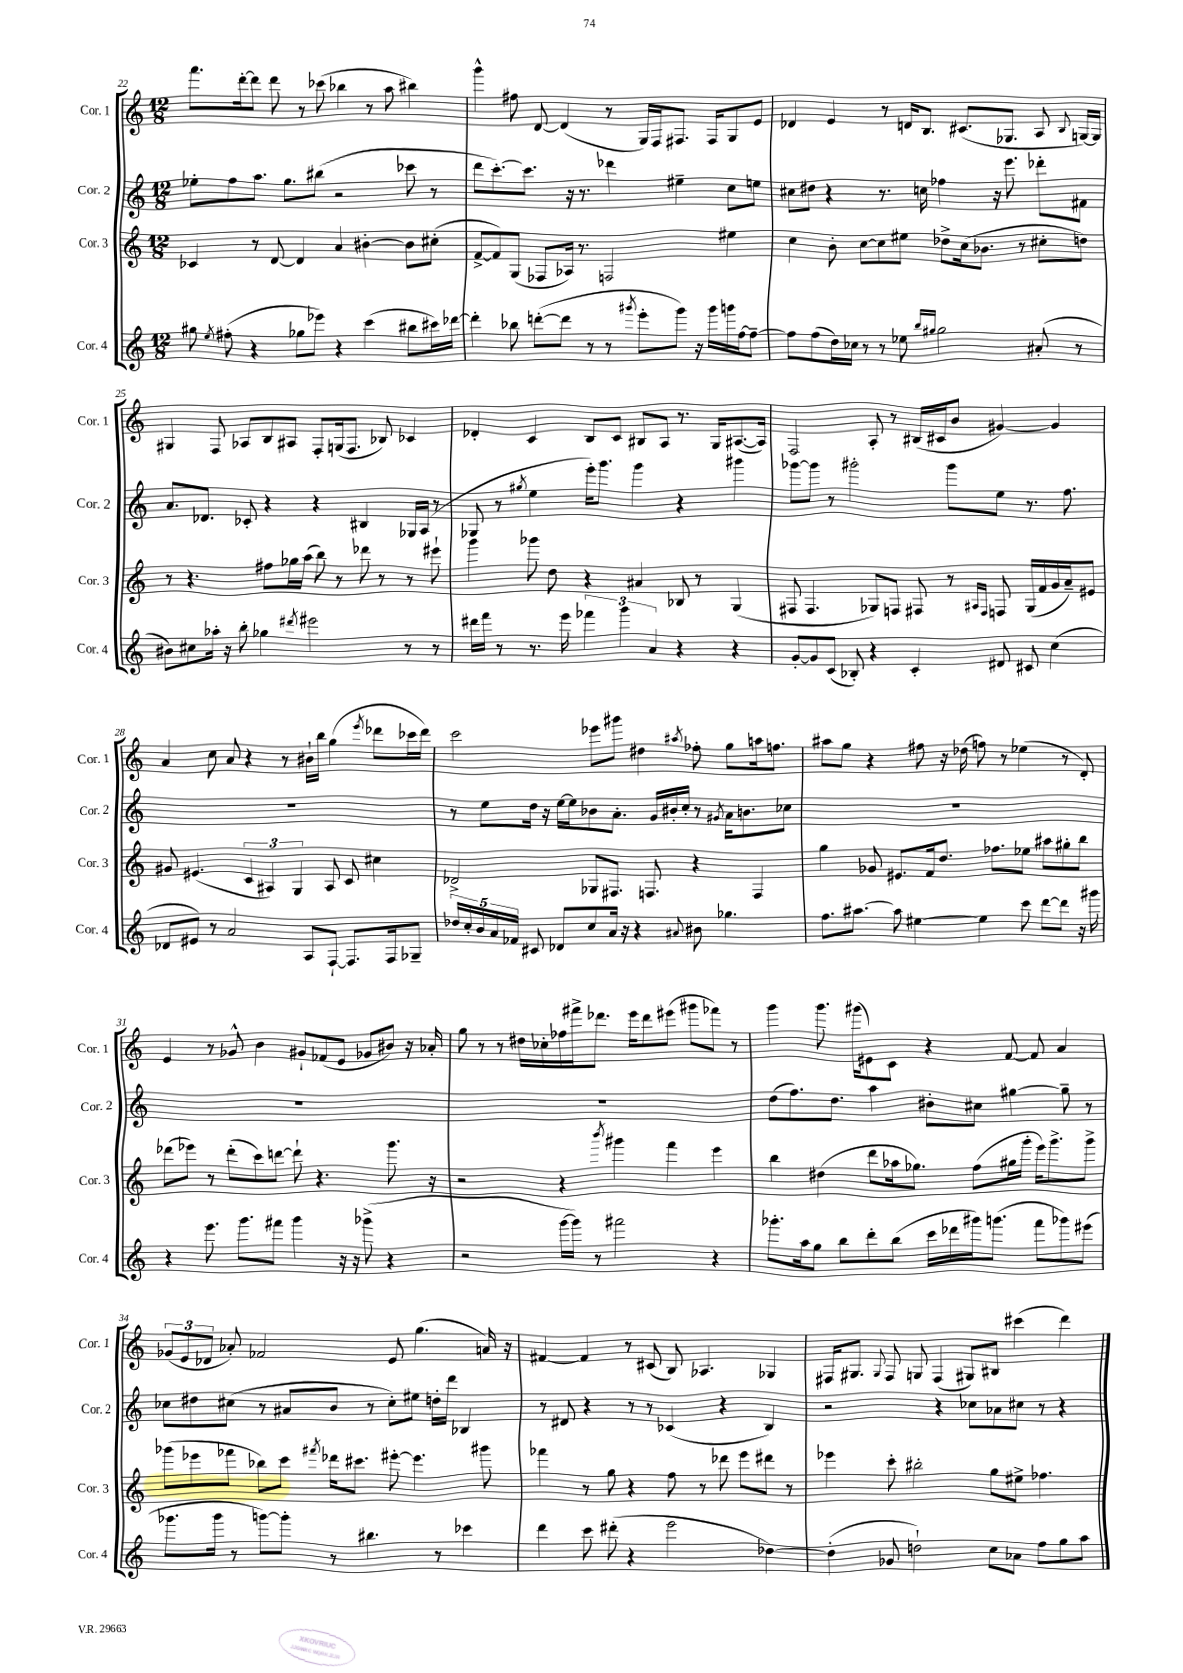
<<
\new StaffGroup <<
\new Staff = "s0" \with { instrumentName = "Cor. 1" shortInstrumentName = "Cor. 1" } {
    \clef treble \key c \major \numericTimeSignature \time 12/8
    \autoBeamOff f'''8.[ d'''16~-. d'''8] d'''8 r8 ces'''8( bes''4 r8 a''8 bis''4) |
    g'''4-^ fis''8 d'8~ d'4( r8 g16[) f16 fis8.] fis16[ g8 e'8] |
    des'4 e'4 r8 d'16[ b8.] cis'8.[( ges8.] a8 \appoggiatura { b8 } g16[~) g16] |
    gis4 f8 aes8[ b8 ais8] f8[-. g16( f8.] bes8) ces'4 |
    des'4-. c'4 b8[ c'8] bis8[ a8] r8. g16[ ais8.~( ais16]) |
    f2 a8-. r8 bis16[( cis'16 b'8] gis'4~) gis'4 |
    a'4 c''8 a'8 r4 r8 bis'16[-! b''16] g''4( \acciaccatura { e'''8 } des'''8[ ces'''16 des'''16]) |
    c'''2 ees'''8[ gis'''8] dis''4 \acciaccatura { ais''8 } fes''8-. g''8[ a''16 f''8.] |
    ais''8[ g''8] r4 fis''8 r16 des''16( f''8) r8 ees''4( r8 d'8-.) |
    e'4 r8 ges'8-^ b'4 gis'8[-! fes'8( e'8] ges'8[ bis'8]) r16 aes'16-. |
    g''8 r8 r8 dis''16[ ces''16-. fes''16 fis'''16-> des'''8.] e'''16[ des'''8 eis'''8]( gis'''8[ fes'''8]) r8 |
    g'''4 g'''8. gis'''16[( eis'8) c'8] r4 f'8~ f'8 a'4 |
    \tuplet 3/2 { ges'8[( e'8 des'8] } aes'8-.) fes'2 e'8 g''4.( a'16) r16 |
    fis'4~ fis'4 r8 cis'8( b8) aes4. ges4 |
    fis16[ gis8.] \appoggiatura { gis8 } fis8 g8 fis4( gis8[) bis8] cis'''4( d'''4) \bar "|." |
}
\new Staff = "s1" \with { instrumentName = "Cor. 2" shortInstrumentName = "Cor. 2" } {
    \clef treble \key c \major \numericTimeSignature \time 12/8
    \autoBeamOff ees''8[-. f''8 a''8.] g''8.[ bis''8]( r2 ces'''8 r8 |
    d'''8[ c'''8.~-.) c'''8.] r16 r8. des'''4 eis''4-- c''8[ e''8] |
    cis''8[ dis''8] r4 r8. c''16 fes''4 r16 e'''8. des'''8[-. fis'8] |
    a'8.[ des'8.] ces'8-. r4 r4 bis4 ges16[ a16]( r8 |
    ges8 r8 \acciaccatura { gis''8 } e''4 e'''16[-.) g'''8.] g'''4 r4 gis'''4 |
    ges'''8[~ ges'''8] r8 gis'''2-. gis'''8[ e''8] r8. f''8. |
    R1. |
    r8 e''8[ d''16] r16 e''16[~ e''16 bes'8 a'8.]-. g'16[ bis'16-. c''16]-. r8 \acciaccatura { gis'8 } a'16[ b'8. ces''8] |
    R1. |
    R1. |
    R1. |
    d''8[( f''8.) d''8.] a''4 bis'8[-. cis''8] gis''4~ gis''8-- r8 |
    ces''8[ dis''8 cis''8]( r8 ais'8[ b'8] r8 cis''8[-.) eis''8] d''16[-. d'''16] bes4 |
    r8 dis'8 r4 r8 r8 ces'4( r4 b4) |
    r2 r4 ces''8[ aes'8 cis''8] r8 r4 \bar "|." |
}
\new Staff = "s2" \with { instrumentName = "Cor. 3" shortInstrumentName = "Cor. 3" } {
    \clef treble \key c \major \numericTimeSignature \time 12/8
    \autoBeamOff ces'4 r8 d'8~ d'4 a'4 bis'4~-. bis'8[ cis''8]-.( |
    f'8[~-> f'8) g8]( fes8[ aes16]) r8. f2 eis''4 |
    c''4 b'8-. c''8[~ c''8 eis''8] des''8[-> c''16( bes'8.] r8 cis''8[-. d''8]) |
    r8 r4. fis''8[ ges''16 a''16]( b''8) r8 des'''8 r8 r8 eis'''8-! |
    g'''4 ges'''8 d''8 r4 ais'4 bes8 r8 g4( |
    fis8 fis4. ges8[) f8] fis8 r8 \grace { ais16[ fis16] } f8 ges16[( f'16 g'16 a'16--) eis'8] |
    gis'8 eis'4.( \tuplet 3/2 { c'4 ais4) g4 } ais8 c'8 cis''4 |
    des'2-> ges8[ fis8.] f8. r4 f4 |
    g''4 ges'8 eis'8.[ f'16 d''8.] fes''8.[ ees''8] ais''8[ gis''8-. b''8] |
    des'''8[( ees'''8]) r8 des'''8[-.( c'''8) d'''8]~ d'''8-! r4. g'''8. r16 |
    r2 r4 \acciaccatura { b'''8 } gis'''4 f'''4 e'''4 |
    b''4 dis''4( d'''8[ aes''16 ges''8.]) f''8[( gis''16 g'''16]-. e'''16[) g'''8.-> g'''8]-> |
    ges'''8[( ees'''8 fes'''8] bes''8[) c'''8] \acciaccatura { fis'''8 } des'''16[ cis'''8.] eis'''8~-. eis'''4. gis'''8 |
    fes'''4 r8 g''8 r4 f''8 r8 des'''8 e'''8[ dis'''8] r8 |
    ees'''4 c'''8-. bis''2-. g''8[ eis''8]-> fes''4. \bar "|." |
}
\new Staff = "s3" \with { instrumentName = "Cor. 4" shortInstrumentName = "Cor. 4" } {
    \clef treble \key c \major \numericTimeSignature \time 12/8
    \autoBeamOff gis''8 \acciaccatura { e''8 } fis''8-.( r4 ges''8[ ees'''8]) r4 c'''4( bis''8[ cis'''16) des'''16]~ |
    des'''4-. bes''8 d'''8[~-.( d'''8] r8 r8 \acciaccatura { gis'''8 } e'''8[-. gis'''8]) r16 gis'''16[ g'''16 f''16~ f''8]~-- |
    f''8[ f''8( d''16) ces''16] r8 r8 ees''8 \grace { b''16[ gis''16] } gis''2 ais'8-.( r8 |
    bis'8[) cis''8 aes''16]-. r16 b''8-. ges''4 \acciaccatura { dis'''8 } eis'''2 r8 r8 |
    dis'''16[ f'''16] r8 r8. e'''16 \tuplet 3/2 { fes'''4 g'''4 a'4 } r4 r4 |
    g'8[~-. g'8 c'8]( bes8-.) r4 c'4-. dis'8 cis'8 c''4( |
    des'8[ eis'8]) r8 a'2 a8[ f8]~-! f8.[ f16 ges8]-- |
    \tuplet 5/4 { des''16[ c''16-. b'16 a'16 fes'16] } cis'8 des'8[ c''8 a'16] r16 r4 \appoggiatura { ais'8 } bis'8 ges''4. |
    f''8.[ ais''8.]~ ais''8 eis''4~ eis''4 c'''8 d'''8[~ d'''8] r16 gis'''16 |
    r4 e'''8. g'''8.[ fis'''8] g'''4 r16 r16 ges'''8->( r4 |
    r2 g'''16[~ g'''16]) r8 fis'''2 r4 |
    ges'''8.[-. a''16 g''8] b''8[ d'''8-. b''8]( c'''16[ des'''16 gis'''16) g'''8.]( f'''8[ ges'''8) eis'''8]( |
    ges'''8.[ ges'''16] r8 g'''8[~) g'''8]-. r8 bis''4. r8 ces'''4 |
    d'''4 c'''8 dis'''8-.( r4 e'''2 des''4~) |
    des''4-.( ges'8 d''2-!) c''8[ aes'8] f''8[ g''8 a''8] \bar "|." |
}
>>
>>
\layout { \context { \Score currentBarNumber = #22 } }
